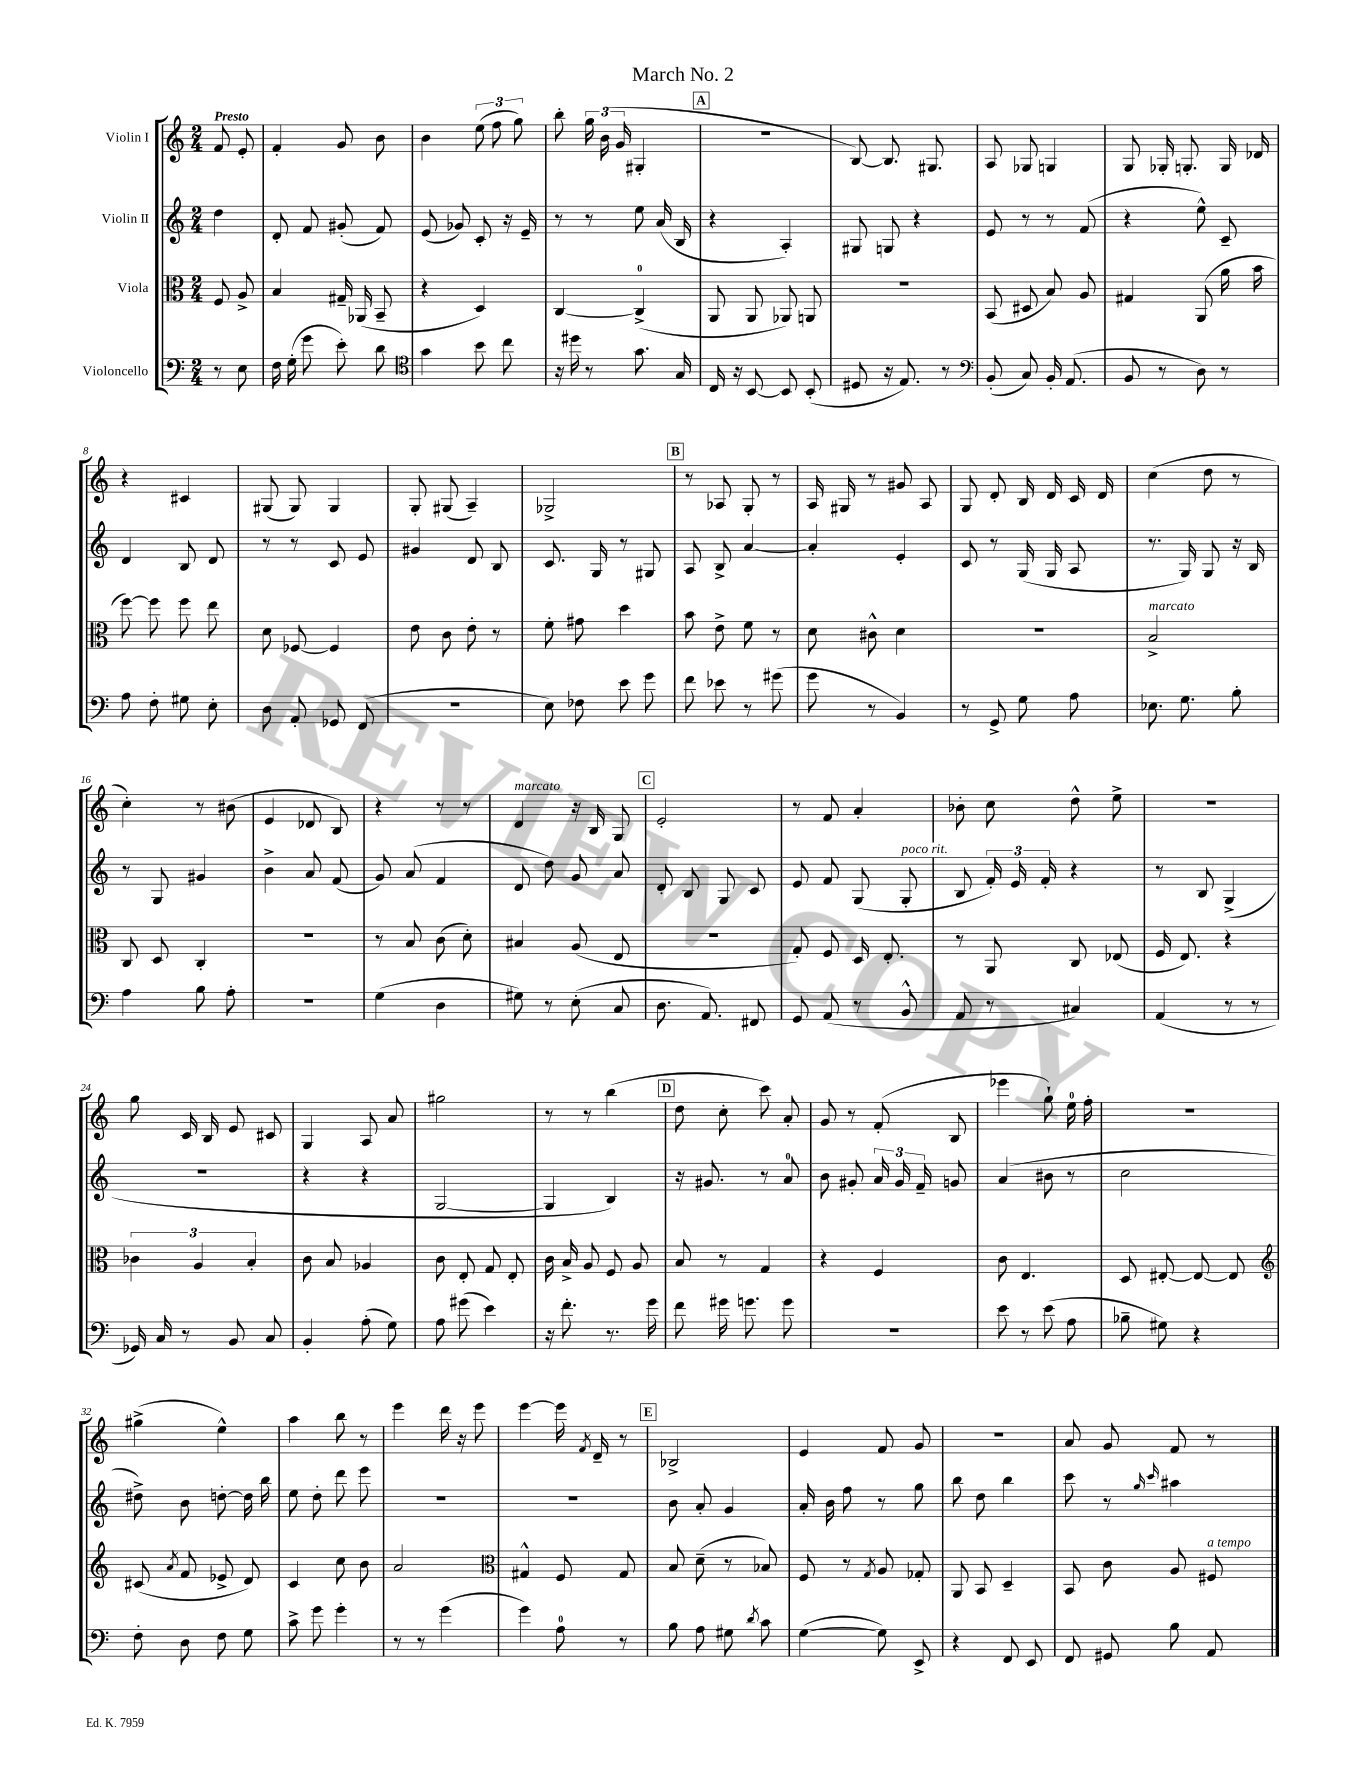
\header { title = "March No. 2" }
<<
\new StaffGroup <<
\new Staff = "s0" \with { instrumentName = "Violin I" } {
    \clef treble \key c \major \numericTimeSignature \time 2/4 \partial 4 \tempo "Presto"
    \autoBeamOff f'8 e'8-. |
    f'4-. g'8 b'8 |
    b'4 \tuplet 3/2 { e''8( f''8 g''8) } |
    b''8-. \tuplet 3/2 { g''16 b'16( g'16 } gis4-. |
    \mark \markup { \box "A" } R2 |
    b8~) b8. gis8. |
    a8 ges8 g4 |
    g8 ges16-. g8.-. g16 des'16 |
    r4 cis'4 |
    gis8( gis8) gis4 |
    g8-. gis8( a4--) |
    ges2-> |
    \mark \markup { \box "B" } r8 aes8 g8-. r8 |
    a16 gis16 r8 gis'8 a8 |
    g8 d'8-. b16 d'16 c'16 d'16 |
    c''4( d''8 r8 |
    c''4-.) r8 bis'8( |
    e'4 des'8 b8) |
    r4 r8 r8 |
    d'4^\markup { \italic "marcato" } r16 b16 g8 |
    \mark \markup { \box "C" } e'2-. |
    r8 f'8 a'4-. |
    bes'8-. c''8 d''8-^ e''8-> |
    r2 |
    g''8 c'16 b16 e'8 cis'8 |
    g4 a8 a'8 |
    gis''2 |
    r8 r8 b''4( |
    \mark \markup { \box "D" } d''8 c''8-. c'''8) a'8-. |
    g'8 r8 f'8-.( b8 |
    ees'''4 g''8-!) e''16-0 f''16-. |
    r2 |
    gis''4->( e''4-^) |
    a''4 b''8 r8 |
    e'''4 d'''16 r16 e'''8 |
    e'''4~ e'''16 \acciaccatura { f'8 } d'16-- r8 |
    \mark \markup { \box "E" } bes2-> |
    e'4 f'8 g'8 |
    R2 |
    a'8 g'8 f'8 r8 \bar "|." |
}
\new Staff = "s1" \with { instrumentName = "Violin II" } {
    \clef treble \key c \major \numericTimeSignature \time 2/4 \partial 4
    \autoBeamOff d''4 |
    d'8-. f'8 gis'8-.( f'8) |
    e'8( ges'8) c'8-. r16 e'16-- |
    r8 r8 e''8 a'16( b16 |
    \mark \markup { \box "A" } r4 a4-.) |
    gis8 g8 r4 |
    e'8 r8 r8 f'8( |
    r4 e''8-^) c'8-- |
    d'4 b8 d'8 |
    r8 r8 c'8 e'8 |
    gis'4 d'8 b8 |
    c'8. g16 r8 gis8 |
    \mark \markup { \box "B" } a8 b8-> a'4~ |
    a'4-. e'4-. |
    c'8 r8 g16( g16 a8 |
    r8. g16) g8 r16 b16 |
    r8 g8 gis'4 |
    b'4-> a'8 f'8( |
    g'8) a'8( f'4 |
    d'8 d''8) g'8 a'8 |
    \mark \markup { \box "C" } d'8-. b8 g8 c'8 |
    e'8 f'8 g8( g8-.^\markup { \italic "poco rit." } |
    b8 \tuplet 3/2 { f'16-.) e'16 f'16-. } r4 |
    r8 b8 g4->( |
    R2 |
    r4 r4 |
    g2~ |
    g4 b4) |
    \mark \markup { \box "D" } r16 gis'8. r8 a'8-0 |
    b'8 gis'8-. \tuplet 3/2 { a'16 gis'16 f'16-- } g'8 |
    a'4( bis'8 r8 |
    c''2 |
    dis''8->) b'8 d''8~-. d''16 b''16 |
    e''8 d''8-. d'''8 e'''8 |
    R2 |
    R2 |
    \mark \markup { \box "E" } b'8 a'8-. g'4 |
    a'16-. b'16 f''8 r8 g''8 |
    b''8 d''8 b''4 |
    c'''8 r8 \grace { g''16 c'''16 } ais''4 \bar "|." |
}
\new Staff = "s2" \with { instrumentName = "Viola" } {
    \clef alto \key c \major \numericTimeSignature \time 2/4 \partial 4
    \autoBeamOff f8 a8-> |
    b4 gis16-- aes,16( b,8-- |
    r4 d4) |
    c4~ c4-0->( |
    \mark \markup { \box "A" } a,8 a,8 aes,8) a,8 |
    r2 |
    b,8( dis8 b8) a8 |
    gis4 a,8( a'16 b'16 |
    f''8~) f''8 f''8 e''8 |
    d'8 fes8~ fes4 |
    e'8 c'8 e'8-. r8 |
    f'8-. gis'8 d''4 |
    \mark \markup { \box "B" } b'8 e'8-> f'8 r8 |
    d'8 cis'8-^ d'4 |
    R2 |
    b2->^\markup { \italic "marcato" } |
    c8 d8 c4-. |
    r2 |
    r8 b8 c'8( d'8-.) |
    bis4 a8( e8 |
    \mark \markup { \box "C" } r2 |
    g8-.) f8 d16 e8.-. |
    r8 a,8 c8 ees8( |
    f16 e8.) r4 |
    \tuplet 3/2 { ces'4 a4 b4-. } |
    c'8 b8 aes4 |
    c'8 e8-. g8 e8-. |
    c'16 b16-> a8 f8 a8 |
    \mark \markup { \box "D" } b8 r8 g4 |
    r4 f4 |
    c'8 e4. |
    d8 eis8~-. eis8~ eis8 |
    \clef treble cis'8( \acciaccatura { a'8 } f'8 ees'8-> d'8) |
    c'4 c''8 b'8 |
    a'2 |
    \clef alto gis4-^ f8 gis8 |
    \mark \markup { \box "E" } b8 d'8--( r8 bes8) |
    f8 r8 \acciaccatura { g8 } a8 ges8-. |
    a,8 b,8 d4-- |
    b,8 c'8 a8 fis8^\markup { \italic "a tempo" } \bar "|." |
}
\new Staff = "s3" \with { instrumentName = "Violoncello" } {
    \clef bass \key c \major \numericTimeSignature \time 2/4 \partial 4
    \autoBeamOff r8 e8 |
    f16 g16-.( g'8 e'8-.) d'8 |
    \clef tenor g'4 b'8 c''8 |
    r16 dis''16 r8 g'8. g16 |
    \mark \markup { \box "A" } c16 r16 b,8~ b,8 b,8-.( |
    dis8 r16 e8.) r8 |
    \clef bass b,8-.( c8) b,16-. a,8.( |
    b,8 r8 d8) r8 |
    a8 f8-. gis8 e8-. |
    d8 a,8-. ges,8 f,8( |
    r2 |
    e8) fes8 e'8 g'8 |
    \mark \markup { \box "B" } f'8 ees'8 r8 gis'8( |
    g'8 r8 b,4) |
    r8 g,8-> g8 a8 |
    ees8. g8. b8-. |
    a4 b8 a8-. |
    r2 |
    g4( d4 |
    gis8) r8 e8-.( c8 |
    \mark \markup { \box "C" } d8. a,8.) fis,8 |
    g,8 a,8( r8 b,8-^ |
    a,8 r8 cis4) |
    a,4( r8 r8 |
    ges,16) c16 r8 b,8 c8 |
    b,4-. a8-.( g8) |
    a8 gis'8( e'4) |
    r16 f'8.-. r8. g'16 |
    \mark \markup { \box "D" } f'8 gis'16 g'8. g'8 |
    r2 |
    e'8 r8 e'8( a8 |
    bes8-- gis8) r4 |
    f8-. d8 f8 g8 |
    c'8-> g'8 g'4-. |
    r8 r8 g'4( |
    g'4) a8-0 r8 |
    \mark \markup { \box "E" } b8 a8 gis8 \acciaccatura { d'8 } c'8 |
    g4~( g8) e,8-> |
    r4 f,8 e,8 |
    f,8 gis,8 b8 a,8 \bar "|." |
}
>>
>>
